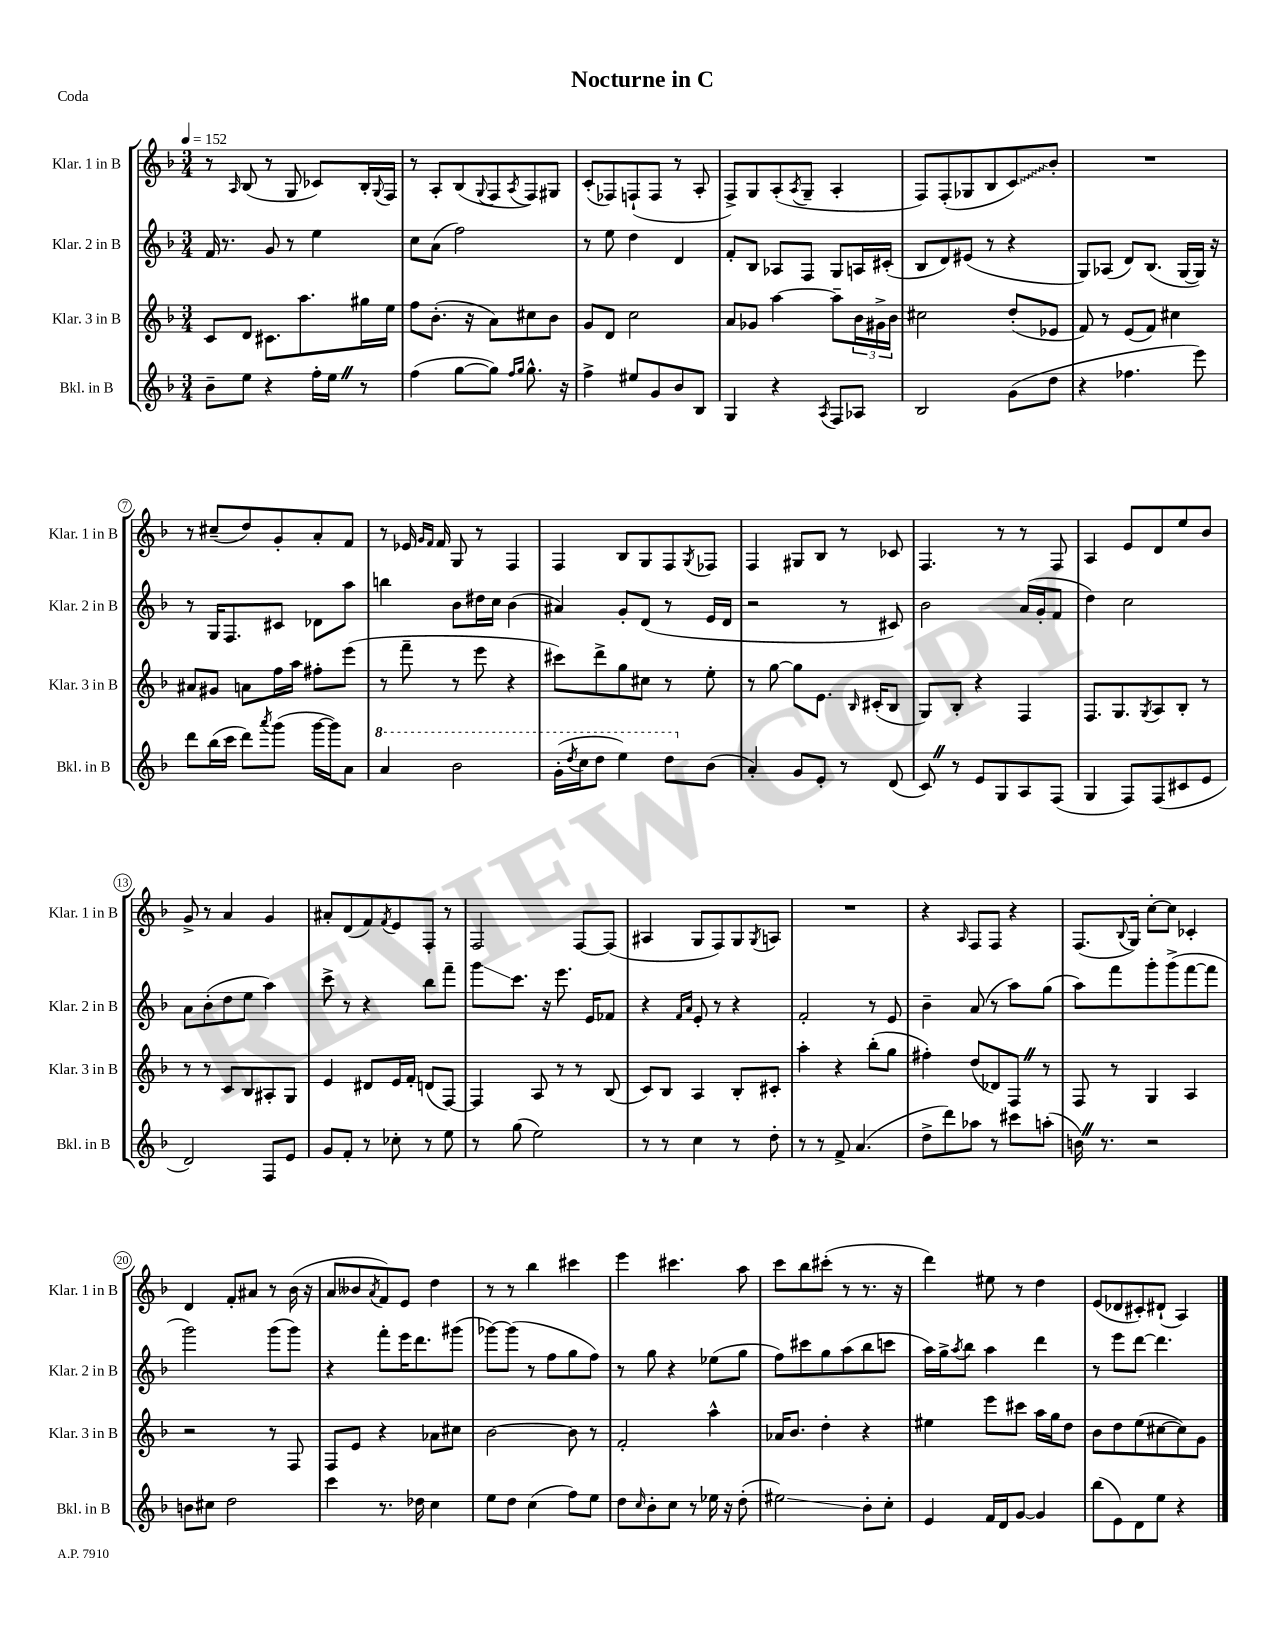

**kern	**kern	**kern	**kern
*staff4	*staff3	*staff2	*staff1
*clefG2	*clefG2	*clefG2	*clefG2
*k[b-]	*k[b-]	*k[b-]	*k[b-]
*M3/4	*M3/4	*M3/4	*M3/4
*MM152	*MM152	*MM152	*MM152
8b-~\L	8c/L	16f/	8r
.	.	8.r	.
.	.	.	16qqA/
8ee\J	8d/J	.	(8B-/
4r	8.c#\L	8g/	8r
.	.	8r	8G/
.	8.aa\	.	.
16ff'\LL	.	4ee\	8c-/L)
16ee\JJ	.	.	.
8r	16gg#\L	.	16B-'/L
.	.	.	8qqG/
.	16ee\JJ	.	16F/JJ
=	=	=	=
(4ff\	8ff\L	8cc\L	8r
.	(8.b-'\J	(8a\J	8A'/L
[8gg\L	.	2ff\)	(8B-/
.	16r	.	.
.	.	.	8qqG/
8gg\]J)	8a\L)	.	8F/
16qqff/LL	.	.	.
16qqgg/JJ	.	.	8qA/
8.gg^^\	8cc#\	.	8F/)
.	8b-\J	.	8G#/J
16r	.	.	.
=	=	=	=
4ff^\	8g/L	8r	(8c'/L
.	8d/J	8ee\	8F-/)
8ee#/L	2cc\	4dd\	(8F`/
8g/	.	.	8F/J
8b-/	.	4d/	8r
8B-/J	.	.	8A'/
=	=	=	=
4G/	8a/L	8f'/L	8F^/L)
.	8g-/J	8B-/J	8G/
4r	[4aa\	8A-/L	(8A'/
.	.	.	8qA/
.	.	8F/J	8G~/J
8qA/	.	.	.
8F/L	8aa~\]L	8G/L	4A'/
8A-/J	24b-\L	16A/L	.
.	24g#^\	.	.
.	.	(16c#'/JJ	.
.	24b-\JJ	.	.
=	=	=	=
2B-/	2cc#\	8B-/L	8F/L)
.	.	8d/)	(8F'/
.	.	(8e#/J	8G-/
.	.	8r	8B-/
(8g\L	(8dd'/L	4r	8c/)
8dd\J	8e-/J	.	8b-'/J
=	=	=	=
4r	8f/)	8G/L)	2.r
.	8r	(8A-/J	.
4.ff-\	(8e/L	8d/L)	.
.	8f/J)	(8.B-/J	.
.	4cc#\	.	.
.	.	[16G/LL	.
8eee\)	.	16G/]JJ)	.
.	.	16r	.
=	=	=	=
8ddd\L	8a#/L	8r	8r
(16bb-\L	8g#/J	16G/LK	(8cc#~/L
16ccc\JJ	.	8.F/	.
8ddd\L)	8a\L	.	8dd/)
8qaaa/	.	.	.
(8ggg\J	16ff\L	8c#/J	8g'/
.	16aa\JJ	.	.
[16ggg\LL	8ff#'\L	8d-\L	8a'/
16ggg\]J)	.	.	.
8a\J	(8eee\J	8aa\J	8f/J
=	=	=	=
4aa/	8r	4bb\	8r
.	8fff~\	.	16e-/
.	.	.	16qqg/LL
.	.	.	16qqf/JJ
.	.	.	16f/
2bb-\	8r	8b-\L	8G/
.	8eee\	16dd#\L	8r
.	.	16cc\JJ	.
.	4r	(4b-\	4F/
=	=	=	=
(16gg'\LL	8ccc#\L)	4a#/)	4F/
8qddd/	.	.	.
16ccc\J	.	.	.
8ddd\J	8ddd^\	.	.
4eee\)	8gg\	8g'/L	8B-/L
.	8cc#\J	(8d/J	8G/
8ddd\L	8r	8r	8F/
.	.	.	8qG/
(8b-\J	8ee'\	16e/LL	8F-/J
.	.	16d/JJ	.
=	=	=	=
4a'/)	8r	2r	4F/
.	[8gg\	.	.
8g/L	8gg\]L	.	8G#/L
8e'/J	8.e\J	.	8B-/J
8r	.	8r	8r
.	16qqB-/	.	.
.	(16c#'/LK	.	.
(8d/	8B-/J	8c#/)	8c-/
=	=	=	=
8c/)	8G/L)	2b-\	4.F/
8r	8B-'/J	.	.
8e/L	4r	.	.
8G/	.	.	8r
8A/	4F/	(16a/LL	8r
.	.	16g'/J	.
(8F/J	.	8f/J	8F/
=	=	=	=
4G/	8.F/L	4dd\)	4A/
.	8.G/	.	.
8F/L)	.	2cc\	8e/L
.	8qG/	.	.
(8F/	8A/	.	8d/
8c#/	8B-'/J	.	8ee/
8e/J	8r	.	8b-/J
=	=	=	=
2d/)	8r	8a\L	8g^/
.	8r	(8b-'\	8r
.	8c/L	8dd\	4a/
.	8B-/	8ee\J	.
8F/L	8A#'/	4aa\)	4g/
8e/J	8G/J	.	.
=	=	=	=
8g/L	4e/	8ccc^\	8a#'/L
8f'/J	.	8r	(8d/
8r	8d#/L	4r	8f/)
.	.	.	8qf/
8cc-'\	16e/L	.	8e/
.	16f'/JJ	.	.
8r	(8d/L	8bb-\L	8F'/J
8ee\	[8F/J)	8fff~\J	8r
=	=	=	=
8r	4F/]	8ggg\L	2F/
(8gg\	.	8.ccc\J	.
2ee\)	8A/	.	.
.	.	16r	.
.	8r	8.eee\	.
.	8r	.	[8F/L
.	.	16e/LK	.
.	(8B-/	8f-/J	(8F/]J
=	=	=	=
8r	8c/L)	4r	4A#/
8r	8B-/J	.	.
.	.	16qqf/LL	.
.	.	16qqa/JJ	.
4cc\	4A/	8e'/	8G/L
.	.	8r	8F/)
8r	8B-'/L	4r	8G/
.	.	.	8qG/
8dd'\	8c#'/J	.	8A/J
=	=	=	=
8r	4aa'\	2f'/	2.r
8r	.	.	.
8f^/	4r	.	.
(4.a/	.	.	.
.	(8bb-'\L	8r	.
.	8gg\J	8e/	.
=	=	=	=
8dd^\L	4ff#'\)	4b-~\	4r
8ddd\)	.	.	.
.	.	.	16qqA/
8aa-\J	(8dd/L	(8a/	8F/L
8r	8d-/)	8r	8F/J
8ccc#\L	8F/J	8aa\L)	4r
(8aa'\J	8r	(8gg\J	.
=	=	=	=
16b\)	8F/	8aa\L)	(8.F/L
8.r	.	.	.
.	8r	8fff\	.
.	.	.	8qqB-/
.	.	.	16G/Jk)
2r	4G/	8ggg'\	[8cc'\L
.	.	(8ggg^\	8cc\]J
.	4A/	[8fff\	4c-'/
.	.	8fff\]J	.
=	=	=	=
8b\L	2r	2ggg\)	4d/
8cc#\J	.	.	.
2dd\	.	.	8f'/L
.	.	.	8a#/J
.	8r	(8ggg\L	8r
.	8F/	8ggg\J)	(16b-\
.	.	.	16r
=	=	=	=
4ccc\	8F/L	4r	8a/L
.	8e/J	.	8b--/
.	.	.	8qa/
8.r	4r	8fff'\L	8f/)
.	.	16eee\K	8e/J
16dd-\	.	8.ddd\	.
4cc\	8a-\L	.	4dd\
.	8cc#\J	(8ggg#\J	.
=	=	=	=
8ee\L	[2b-\	[8ggg-\L)	8r
8dd\J	.	(8ggg-\]J	8r
(4cc\	.	8r	4bb-\
.	.	8ff\L	.
8ff\L)	8b-\]	8gg\	4ccc#\
8ee\J	8r	8ff\J)	.
=	=	=	=
8dd\L	2f'/	8r	4eee\
16qqcc/	.	.	.
8b-'\	.	8gg\	.
8cc\J	.	4r	4.ccc#\
8r	.	.	.
16ee-\	4aa^^\	(8ee-\L	.
16r	.	.	.
(8dd'\	.	8gg\J	8aa\
=	=	=	=
2ee#\)	16a-/LK	8ff\L)	8ccc\L
.	8.b-/J	.	.
.	.	8ccc#\	8bb-\
.	4dd'\	8gg\	(8ccc#'\J
.	.	(8aa\	8r
8b-'\L	4r	8bb-\	8.r
8cc'\J	.	8ccc\J	.
.	.	.	16r
=	=	=	=
4e/	4ee#\	16aa\LL)	4ddd\)
.	.	16gg^\J	.
.	.	8qaa/	.
.	.	8bb-\J	.
16f/LL	8eee\L	4aa\	8ee#\
16d/J	.	.	.
[8g/J	8ccc#\J	.	8r
4g/]	16aa\LL	4ddd\	4dd\
.	16gg\J	.	.
.	8dd\J	.	.
=	=	=	=
(8bb-\L	8b-\L	8r	(8e/L
8e\)	8dd\	8eee\L	8d-/
8d\	(8ee\	[8ddd\J	8c#'/)
8ee\J	[8cc#\	4.ddd\]	(8d#`/J
4r	8cc#\])	.	4A/)
.	8g\J	.	.
==	==	==	==
*-	*-	*-	*-
